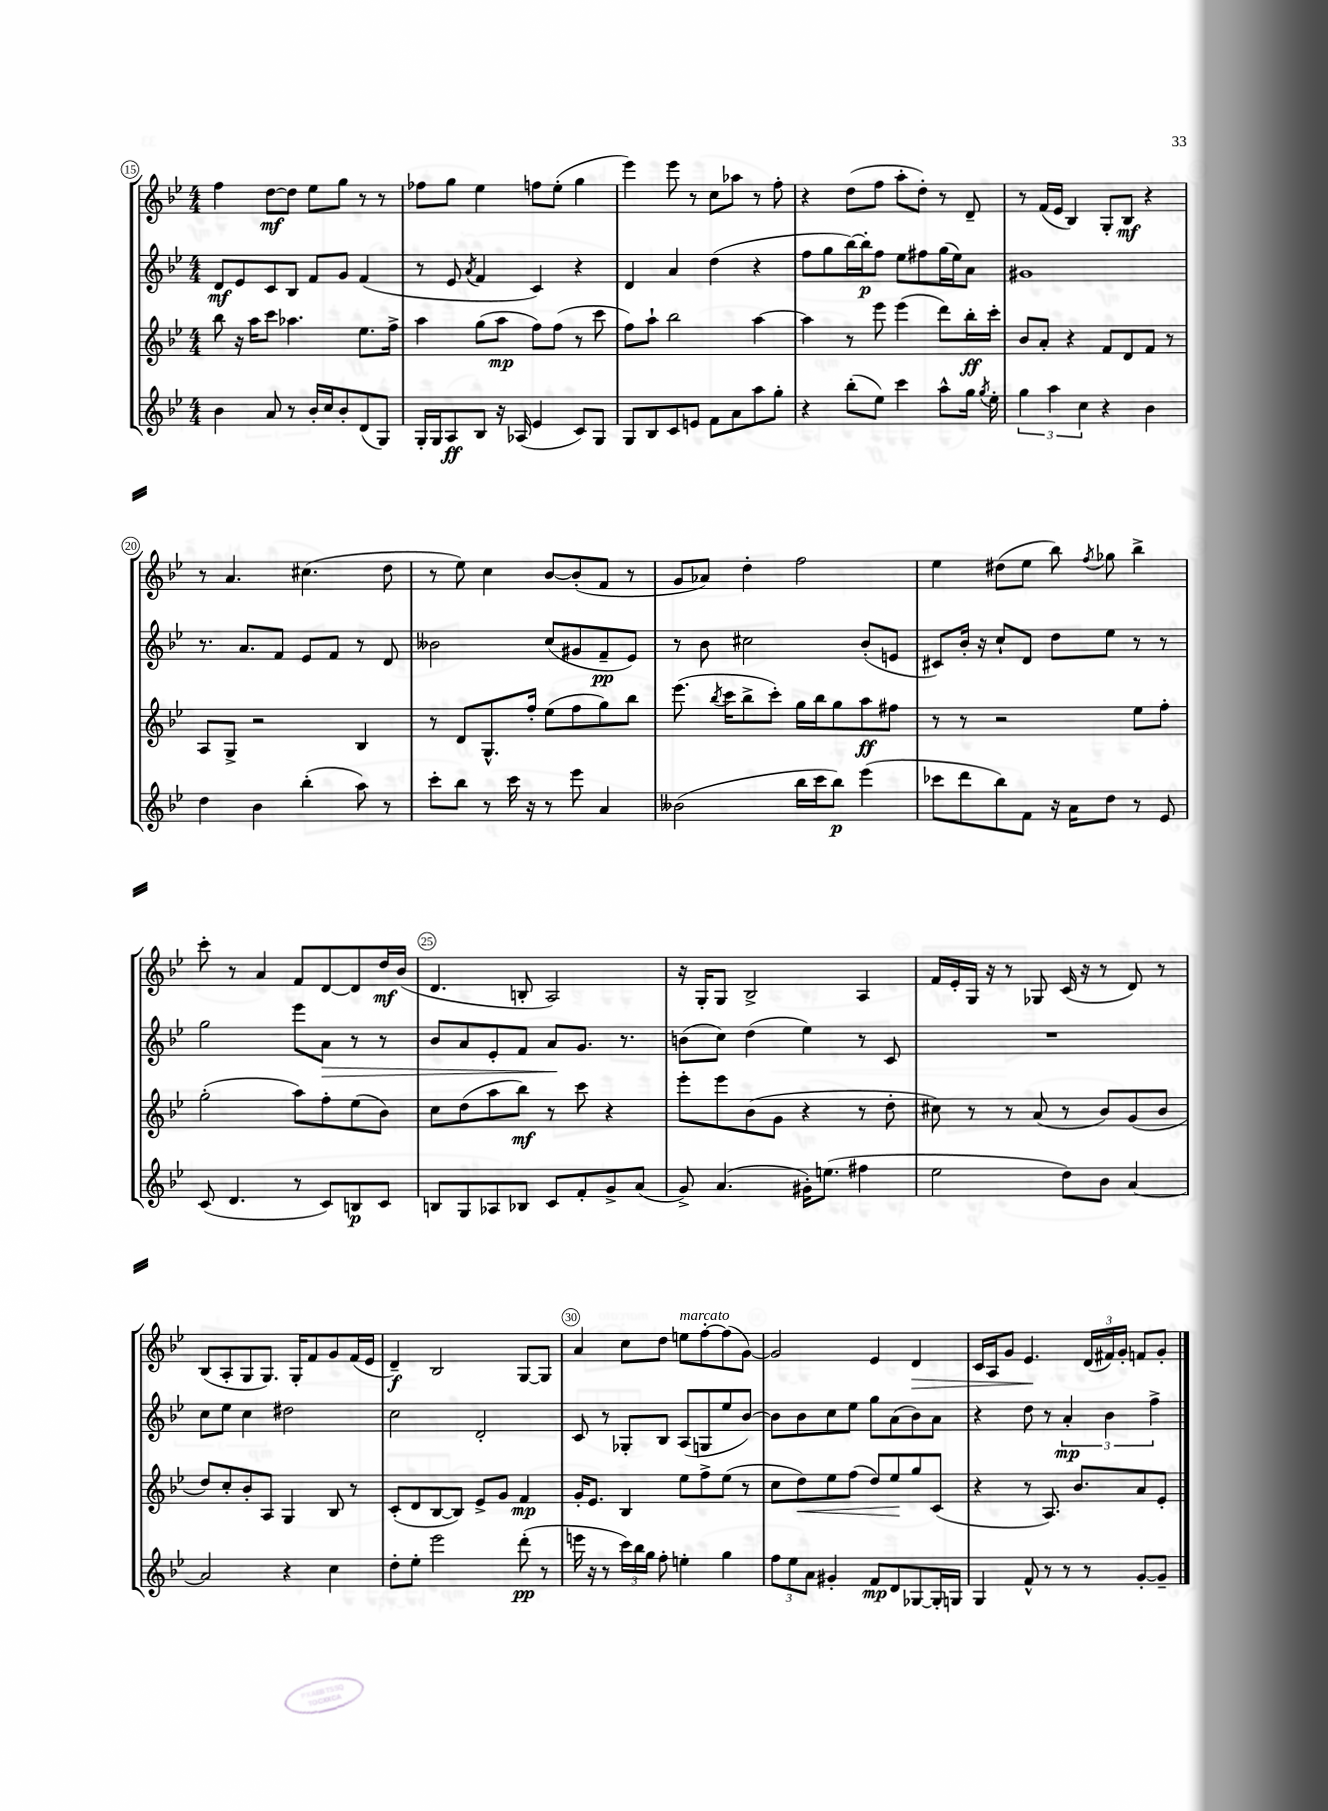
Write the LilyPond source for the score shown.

<<
\new StaffGroup <<
\new Staff = "s0" {
    \clef treble \key bes \major \numericTimeSignature \time 4/4
    \autoBeamOff f''4 d''8[~\mf d''8] ees''8[ g''8] r8 r8 |
    fes''8[ g''8] ees''4 f''8[ ees''8]-.( g''4 |
    ees'''4) ees'''8 r8 c''8[ aes''8] r8 f''8-. |
    r4 d''8[( f''8] a''8[-. d''8]-.) r8 d'8-- |
    r8 f'16[( ees'16] bes4) g8[-. bes8]\mf r4 |
    r8 a'4. cis''4.( d''8 |
    r8 ees''8) c''4 bes'8[~ bes'8-.( f'8] r8 |
    g'8[ aes'8]) d''4-. f''2 |
    ees''4 dis''8[( ees''8] bes''8) \acciaccatura { f''8 } ges''8 bes''4-> |
    c'''8-. r8 a'4 f'8[ d'8~ d'8 d''16\mf bes'16]( |
    d'4. b8-. a2) |
    r16 g16[-. g8] bes2-> a4 |
    f'16[ ees'16-. g16] r16 r8 ges8 c'16( r16 r8 d'8) r8 |
    bes8[( a8-. g8 g8.]) g16[-. f'8 g'8 f'16( ees'16] |
    d'4--\f) bes2 g8[~ g8] |
    a'4 c''8[ d''8] e''8[^\markup { \italic "marcato" } f''8~-. f''8( g'8]~) |
    g'2 ees'4 d'4\> |
    c'16[ a16 g'8] ees'4.\! \tuplet 3/2 { d'16[( fis'16) g'16]-. } f'8[ g'8]-. \bar "|." |
}
\new Staff = "s1" {
    \clef treble \key bes \major \numericTimeSignature \time 4/4
    \autoBeamOff d'8[\mf ees'8 c'8 bes8] f'8[ g'8] f'4( |
    r8 ees'8 \acciaccatura { a'8 } f'4 c'4) r4 |
    d'4 a'4 d''4( r4 |
    f''8[ g''8 bes''16~) bes''16-.\p f''8] ees''8[ fis''8 g''16( ees''16) a'8] |
    gis'1 |
    r8. a'8.[ f'8] ees'8[ f'8] r8 d'8 |
    beses'2 c''8[( gis'8 f'8--\pp ees'8]) |
    r8 bes'8 cis''2 bes'8[-.( e'8] |
    cis'8[) bes'16]-. r16 c''8[-! d'8] d''8[ ees''8] r8 r8 |
    g''2 ees'''8[ a'8]\> r8 r8 |
    bes'8[ a'8 ees'8-. f'8] a'8[\! g'8.] r8. |
    b'8[( c''8]) d''4( ees''4) r8 c'8 |
    R1 |
    c''8[ ees''8] c''4 dis''2 |
    c''2 d'2-. |
    c'8 r8 ges8[-. bes8] a8[( g8 ees''8 bes'8]~) |
    bes'8[ bes'8 c''8 ees''8] g''8[ a'8( bes'8) a'8] |
    r4 d''8 r8 \tuplet 3/2 { a'4-.\mp bes'4 f''4-> } \bar "|." |
}
\new Staff = "s2" {
    \clef treble \key bes \major \numericTimeSignature \time 4/4
    \autoBeamOff bes''8 r16 a''16[ c'''8] aes''4. ees''8.[ f''16]-> |
    a''4 g''8[( a''8]\mp f''8[) f''8]( r8 c'''8 |
    f''8[) a''8]-! bes''2 a''4~ |
    a''4 r8 ees'''8 ees'''4( d'''8[) bes''16-.\ff c'''16]-. |
    bes'8[ a'8]-. r4 f'8[ d'8 f'8] r8 |
    a8[ g8]-> r2 bes4 |
    r8 d'8[ g8.-^ f''16]-. ees''8[( f''8 g''8) bes''8] |
    ees'''8.( \acciaccatura { bes''8 } c'''16[ bes''8-> c'''8]-.) g''16[ bes''16 g''8 a''8\ff fis''8] |
    r8 r8 r2 ees''8[ f''8]-. |
    g''2-.( a''8[) f''8-. ees''8( bes'8]) |
    c''8[ d''8( a''8 bes''8]\mf) r8 c'''8 r4 |
    ees'''8[-. ees'''8 bes'8( g'8] r4 r8 d''8-. |
    cis''8) r8 r8 a'8( r8 bes'8[) g'8( bes'8] |
    d''8[) c''8-. bes'8-. a8] g4 bes8 r8 |
    c'8[-.( d'8 bes8~ bes8]) ees'8[-> g'8] f'4\mp |
    g'16[-. ees'8.] bes4 ees''8[ f''8-> ees''8]( r8 |
    c''8[ d''8\<) ees''8 f''8]( d''8[) ees''8\! g''8 c'8]( |
    r4 r8 a8.) bes'8.[ a'8 ees'8]-. \bar "|." |
}
\new Staff = "s3" {
    \clef treble \key bes \major \numericTimeSignature \time 4/4
    \autoBeamOff bes'4 a'8 r8 bes'16[-. c''16 bes'8-. d'8( g8]) |
    g16[-. g16 a8\ff bes8] r16 aes16( ees'4 c'8[) g8] |
    g8[ bes8 c'8 e'8] f'8[ a'8 a''8 g''8]-. |
    r4 bes''8[-.( ees''8]) c'''4 a''8[-^ g''16] \acciaccatura { g''8 } ees''16-. |
    \tuplet 3/2 { g''4 a''4 c''4 } r4 bes'4 |
    d''4 bes'4 bes''4-.( a''8) r8 |
    c'''8[-. bes''8] r8 c'''16 r16 r8 ees'''8 a'4 |
    beses'2( bes''16[ c'''16 bes''8]\p) ees'''4( |
    ces'''8[ d'''8 bes''8) f'8] r16 a'16[ d''8] r8 ees'8 |
    c'8( d'4. r8 c'8[) b8\p c'8] |
    b8[ g8 aes8 bes8] c'8[ f'8-. g'8-> a'8]( |
    g'8->) a'4.( gis'16[-.) e''8.]( fis''4 |
    ees''2 d''8[) bes'8] a'4~ |
    a'2 r4 c''4 |
    d''8[-. ees''8]-. ees'''2 d'''8-.\pp( r8 |
    e'''16 r16 r8 \tuplet 3/2 { c'''16[) bes''16 g''16] } f''8-. e''4-. g''4 |
    \tuplet 3/2 { f''8[ ees''8 a'8] } gis'4-. f'8[\mp d'8 ges8~ ges16-. g16] |
    g4 f'8-^ r8 r8 r8 g'8[~-. g'8]-- \bar "|." |
}
>>
>>
\layout { \context { \Score currentBarNumber = #15 \override BarNumber.break-visibility = ##(#f #t #t) barNumberVisibility = #(every-nth-bar-number-visible 5) \override BarNumber.stencil = #(make-stencil-circler 0.1 0.3 ly:text-interface::print) } }
